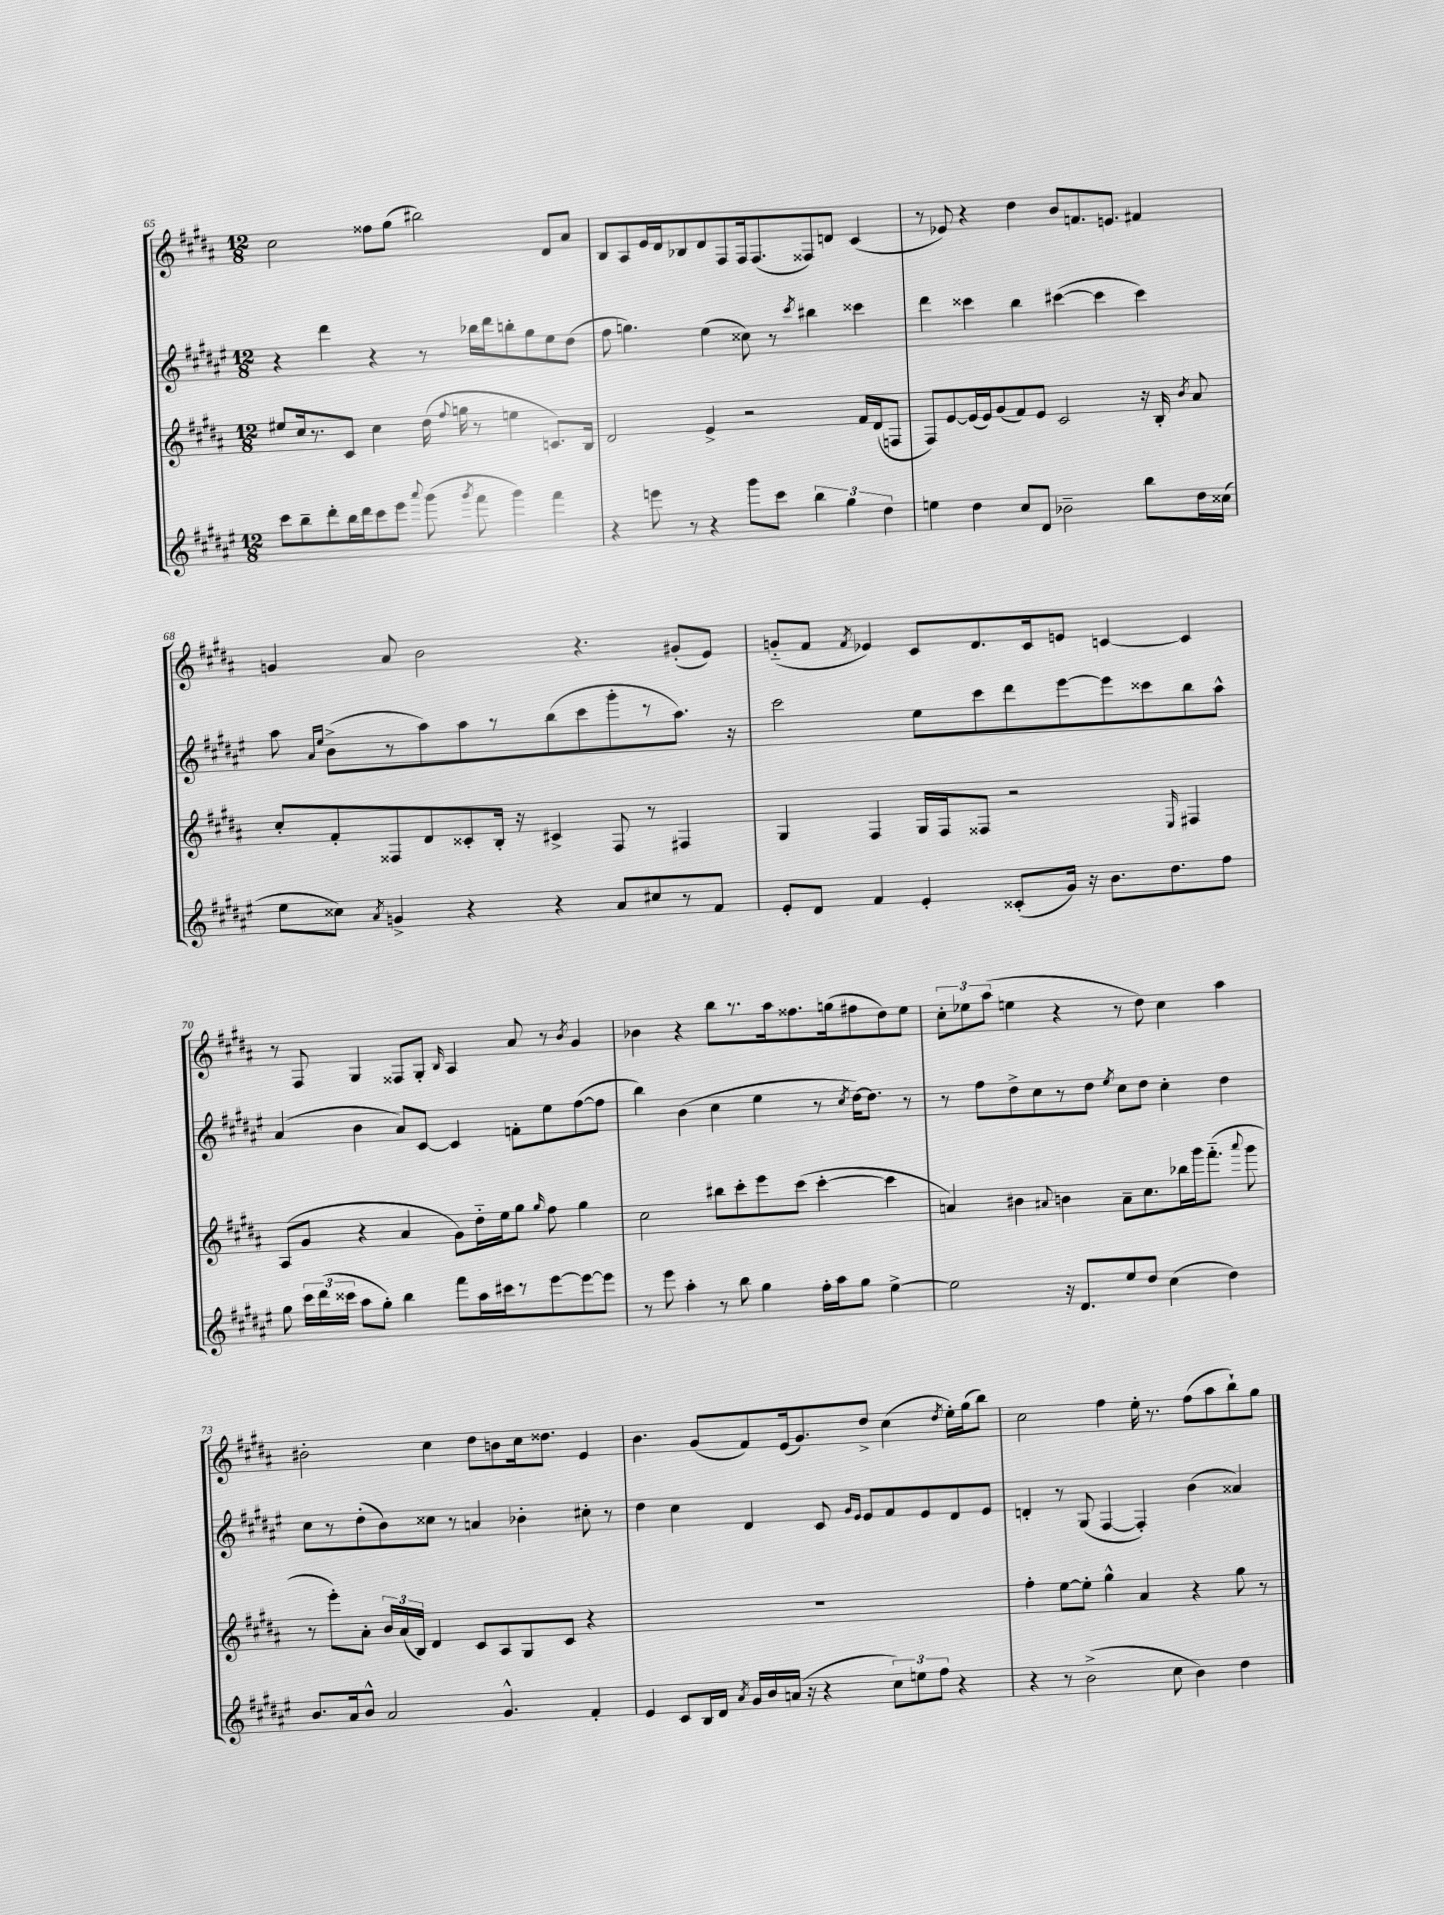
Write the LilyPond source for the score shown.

<<
\new StaffGroup <<
\new Staff = "s0" {
    \clef treble \key b \major \numericTimeSignature \time 12/8
    \autoBeamOff cis''2 fisis''8[ gis''8]( bis''2) dis'8[ ais'8] |
    b8[ ais8 e'16 dis'16 bes8 dis'8 fis8 fis16 fis8.( fisis8) d'8] cis'4( |
    r8 ees'8) r4 dis''4 b'8[ f'8. e'8.] fis'4 |
    g'4 ais'8 b'2 r4. gis'8[-.( e'8]) |
    g'8[-_( fis'8] \acciaccatura { fis'8 } ees'4) cis'8[ dis'8. cis'16 e'8] c'4~ c'4 |
    r8 fis8 gis4 fisis8[ gis8]-. \grace { b16 } ais4 ais'8 r8 \acciaccatura { b'8 } gis'4 |
    bes'4 r4 b''8[ r8. ais''16 fisis''8. g''16( fis''8 dis''8) e''8] |
    \tuplet 3/2 { cis''8[-. ees''8 ais''8]( } e''4 r4 r8 dis''8) cis''4 ais''4 |
    bis'2-. cis''4 dis''8[ b'8 cis''16 disis''8.] e'4 |
    b'4. gis'8[( fis'8) e'16( gis'8.) dis''8]-> cis''4( \acciaccatura { dis''8 } e''16[-.) gis''16( b''8]) |
    cis''2 fis''4 e''16-. r8. fis''8[( ais''8 b''8-!) gis''8] \bar "|." |
}
\new Staff = "s1" {
    \clef treble \key fis \major \numericTimeSignature \time 12/8
    \autoBeamOff r4 dis'''4 r4 r8 bes''16[ dis'''16 b''8-. gis''8 eis''8 dis''8]( |
    fis''8 g''4.) eis''4( cisis''8) r8 \acciaccatura { cis'''8 } bis''4 cisis'''4 |
    dis'''4 cisis'''4 b''4 cis'''4~( cis'''4 cis'''4) |
    ais''8 \grace { ais'16[ eis''16] } b'8[->( r8 ais''8) ais''8 r8 b''8( cis'''8 gis'''8-. r8 ais''8.]) r16 |
    cis'''2 eis''8[ cis'''8 dis'''8 eis'''8~ eis'''8 cisis'''8 b''8 ais''8]-^ |
    ais'4( b'4 ais'8[) cis'8]~ cis'4 f'8[-. eis''8 fis''8~( fis''8] |
    b''4) b'4( cis''4 eis''4 r8 \acciaccatura { cis''8 } dis''16[~) dis''8.] r8 |
    r8 fis''8[ dis''8-> cis''8 r8 dis''8] \acciaccatura { eis''8 } cis''8[ dis''8] cis''4-. dis''4 |
    cis''8[ r8 dis''8-.( b'8) cisis''8] r8 a'4 bes'4-. cis''8-. r8 |
    dis''4 cis''4 dis'4 cis'8 \grace { gis'16[ eis'16] } eis'8[ fis'8 eis'8 dis'8 eis'8] |
    d'4-. r8 gis8( fis4~ fis4-.) b'4( aisis'4) \bar "|." |
}
\new Staff = "s2" {
    \clef treble \key b \major \numericTimeSignature \time 12/8
    \autoBeamOff eis''8[ cis''16 r8. cis'8] cis''4 dis''16( \appoggiatura { fis''8 } g''16 r8 e''4 c'8.[) b16] |
    dis'2 e'4-> r2 fis'16[ dis'16( f8] |
    fis8[) e'8~ e'16( e'16) gis'8( fis'8) e'8] cis'2 r16 b16-. \acciaccatura { b'8 } ais'8 |
    cis''8[-. fis'8-. fisis8 dis'8 cisis'8-. b16]-. r16 cis'4-> fisis8 r8 fis4 |
    gis4 fis4 gis16[ fis16 fisis8] r2 \grace { e16 } fis4 |
    ais8[( gis'8] r4 ais'4 gis'8[) dis''16-_ e''16 gis''8] \grace { gis''16 } fis''8 gis''4 |
    cis''2 bis''8[ cis'''8-. e'''8 cis'''8]( cis'''4~-. cis'''4 |
    a'4) bis'4 \appoggiatura { ais'8 } b'4 ais'8[-- cis''8. bes''16 gis'''16 fis'''8.]-_( \appoggiatura { ais'''8 } gis'''8 |
    r8 e'''8[-.) ais'8]-. \tuplet 3/2 { b'16[ ais'16( b16]) } dis'4 cis'8[ ais8 gis8 cis'8] r4 |
    R1. |
    fis''4-. e''8[~ e''8]-. gis''4-^ ais'4 r4 gis''8 r8 \bar "|." |
}
\new Staff = "s3" {
    \clef treble \key fis \major \numericTimeSignature \time 12/8
    \autoBeamOff cis'''8[ b''8-- dis'''8-. b''16 dis'''16 cis'''8 eis'''8] \appoggiatura { ais'''8 } gis'''8( \acciaccatura { gis'''8 } fis'''8 gis'''4) fis'''4 |
    r4 e'''8 r8 r4 gis'''8[ cis'''8] \tuplet 3/2 { b''4 gis''4 dis''4 } |
    e''4 dis''4 cis''8[ dis'8] bes'2-- b''8[ dis''16 cisis''16]( |
    eis''8[ cisis''8]) \acciaccatura { ais'8 } g'4-> r4 r4 ais'8[ cis''8 r8 fis'8] |
    eis'8[-. dis'8] fis'4 eis'4-. cisis'8[-.( gis'16]) r16 b'8.[ dis''8. fis''8] |
    gis''8 \tuplet 3/2 { cis'''16[ dis'''16( cisis'''16] } ais''8[ gis''8]-.) b''4 fis'''8[ ais''16 cis'''16 r8 eis'''8~ eis'''8~ eis'''8] |
    r8 eis'''8 ais''4-. r8 b''8 gis''4 fis''16[-. ais''16 gis''8] eis''4~-> |
    eis''2 r16 dis'8.[ eis''8 dis''8] cis''4( dis''4) |
    b'8.[ ais'16 b'8]-^ ais'2 gis'4.-^ fis'4-. |
    eis'4 cis'8[ b16 dis'16] \acciaccatura { ais'8 } gis'16[ b'16 a'16]( r16 r4 \tuplet 3/2 { cis''8[) e''8 fis''8] } r4 |
    r4 r8 b'2->( cis''8 b'4) dis''4 \bar "|." |
}
>>
>>
\layout { \context { \Score currentBarNumber = #65 } }
